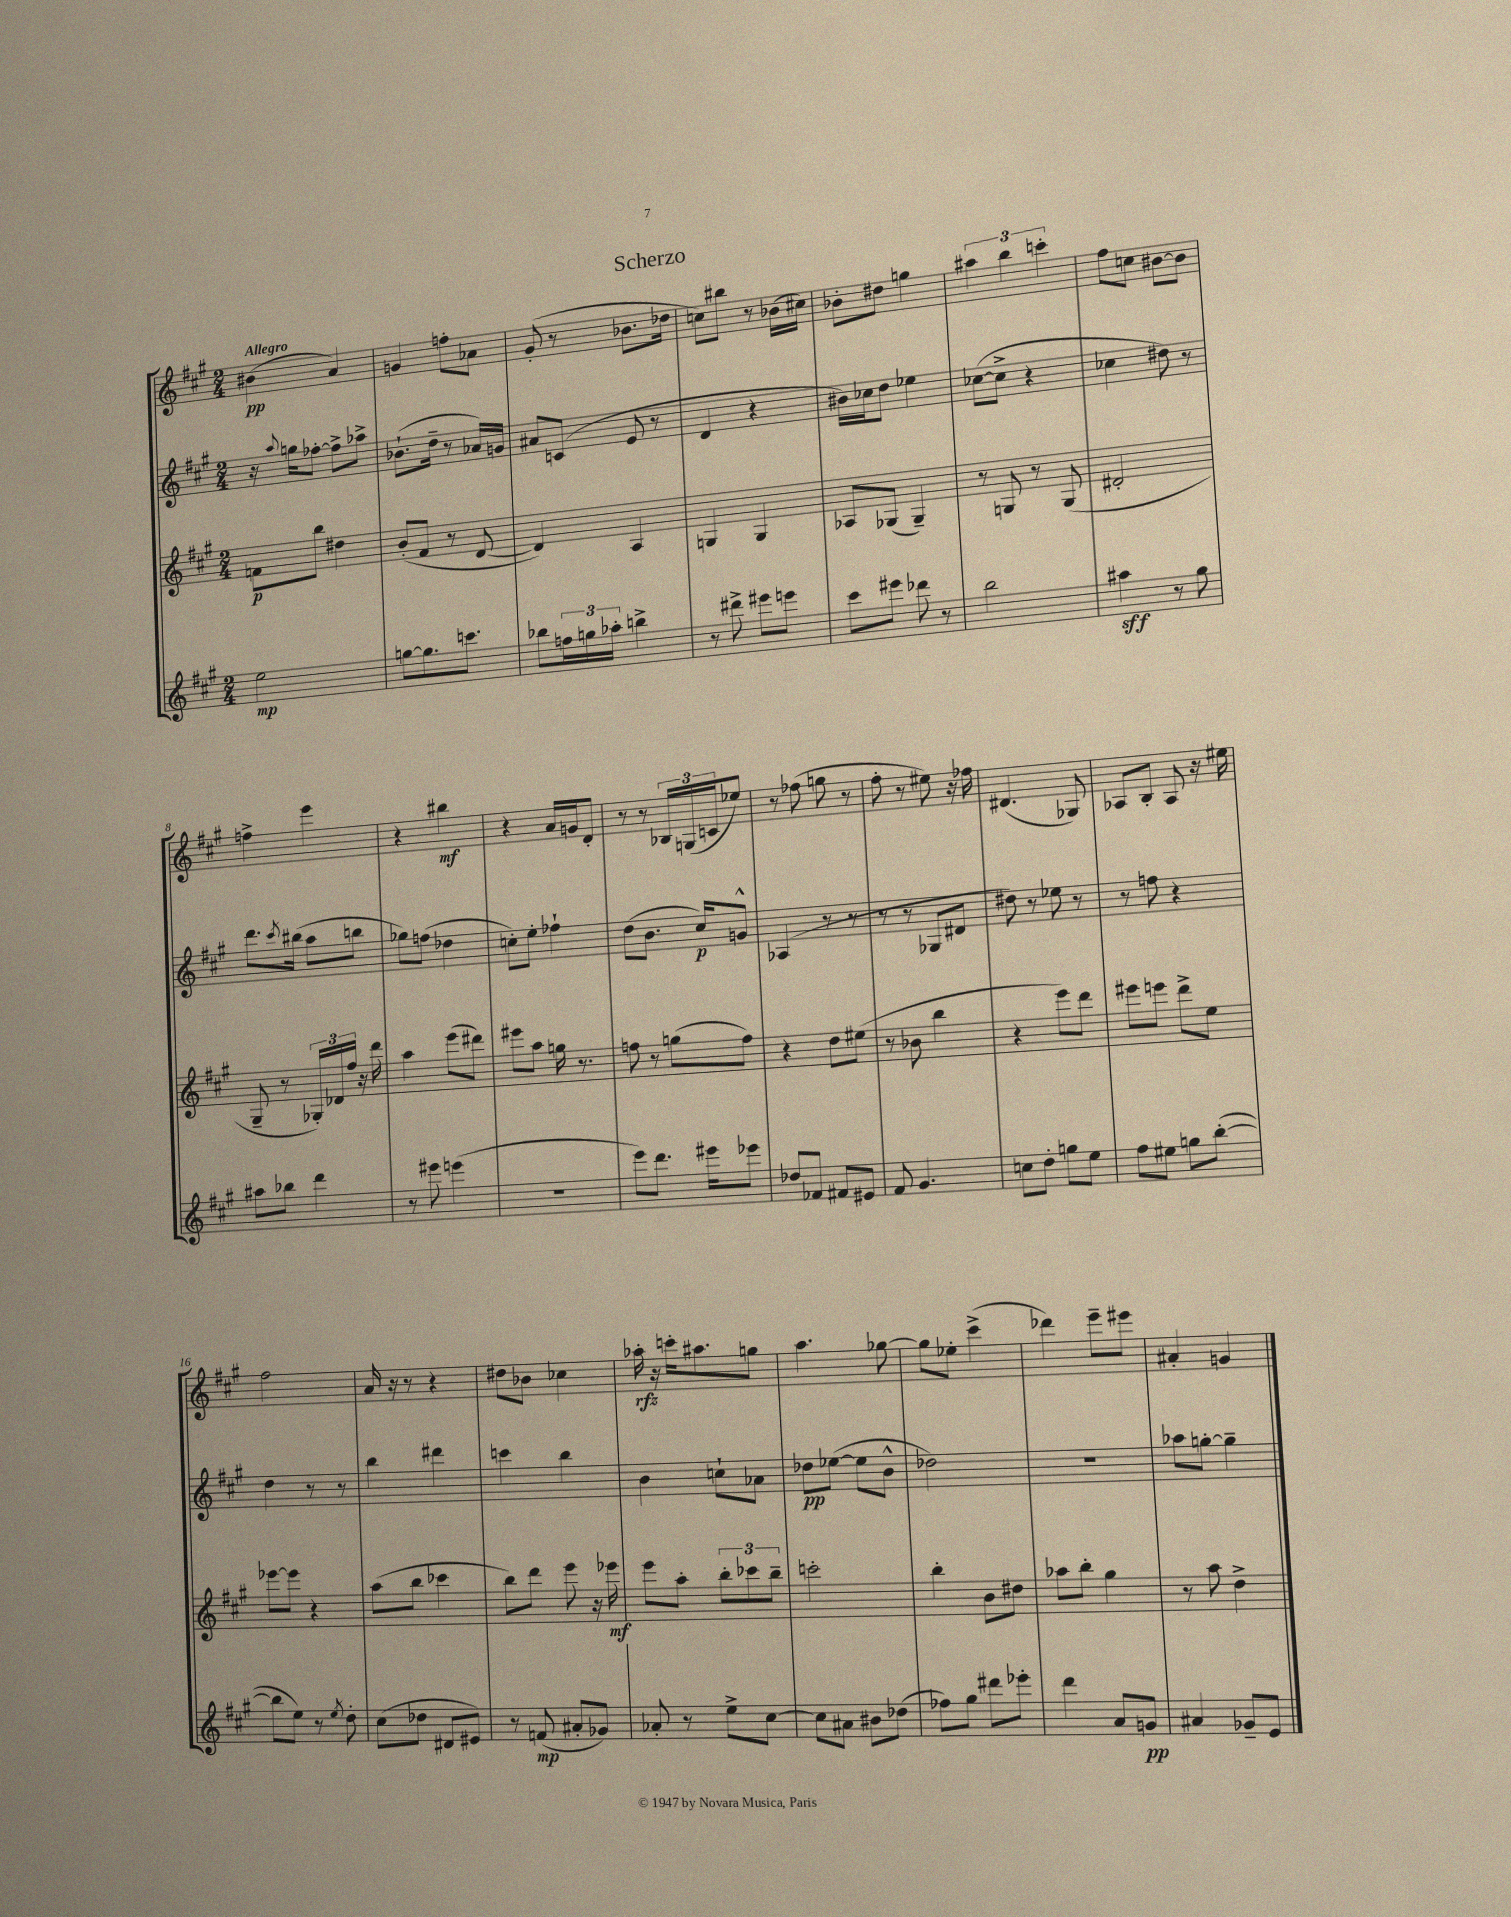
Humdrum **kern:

**kern	**dynam	**kern	**dynam	**kern	**dynam	**kern	**dynam
*part4	*part4	*part3	*part3	*part2	*part2	*part1	*part1
*staff4	*staff4	*staff3	*staff3	*staff2	*staff2	*staff1	*staff1
*clefG2	*	*clefG2	*	*clefG2	*	*clefG2	*
*k[f#c#g#]	*	*k[f#c#g#]	*	*k[f#c#g#]	*	*k[f#c#g#]	*
*M2/4	*	*M2/4	*	*M2/4	*	*M2/4	*
=1	=1	=1	=1	=1	=1	=1	=1
!	!	!	!	!	!	!LO:TX:a:B:t=Allegro	!
2ee\	mp	8fn\L	p	16r	.	(4b#X\	pp
.	.	.	.	8qqaa/	.	.	.
.	.	.	.	16ggn\KL	.	.	.
.	.	8bb\J	.	[8ff-X'\J	.	.	.
.	.	4dd#X\	.	8ff-^\L]	.	4a/)	.
.	.	.	.	8aa-X^\J	.	.	.
=2	=2	=2	=2	=2	=2	=2	=2
[8ggn\L	.	(8b'/L	.	(8.b-X`\L	.	4gn/	.
8.gg\]	.	8f#/J	.	.	.	.	.
.	.	.	.	16dd~\Jk	.	.	.
.	.	8r	.	8r	.	8ffn'\L	.
8.cccn\J	.	.	.	.	.	.	.
.	.	[8d/	.	16a-X/LL)	.	8a-X\J	.
.	.	.	.	16gn/JJ	.	.	.
=3	=3	=3	=3	=3	=3	=3	=3
8bb-X\L	.	4d/])	.	8a#X/L	.	(8g#'/	.
24ffn\L	.	.	.	(8cn/J	.	8r	.
24ggn\	.	.	.	.	.	.	.
24aa-X'\JJ	.	.	.	.	.	.	.
4bbn^\	.	4A/	.	8e/	.	8.b-X\L	.
.	.	.	.	8r	.	.	.
.	.	.	.	.	.	16dd-X\Jk	.
=4	=4	=4	=4	=4	=4	=4	=4
8r	.	4Gn/	.	4d/	.	8ccn\L)	.
8ddd#X^\	.	.	.	.	.	8bb#X\J	.
8eee#X\L	.	4G/	.	4r	.	8r	.
8eeen\J	.	.	.	.	.	(16b-X\LL	.
.	.	.	.	.	.	16cc#X\JJ)	.
=5	=5	=5	=5	=5	=5	=5	=5
8ccc#\L	.	8A-X/L	.	16b#X\LL)	.	8b-X'\L	.
.	.	.	.	16cc-X\J	.	.	.
8eee#X\J	.	(8G-X/J	.	8dd\J	.	8dd#X\J	.
8ddd-X\	.	4G-~/)	.	4ee-X\	.	4ggn\	.
8r	.	.	.	.	.	.	.
=6	=6	=6	=6	=6	=6	=6	=6
2bb\	.	8r	.	([8cc-X\L	.	6aa#X\	.
.	.	8Gn/	.	8cc-^\J]	.	.	.
.	.	.	.	.	.	6bb\	.
.	.	8r	.	4r	.	.	.
.	.	.	.	.	.	6cccn'\	.
.	.	(8G/	.	.	.	.	.
=7	=7	=7	=7	=7	=7	=7	=7
4aa#X\	sff	2d#X'/	.	4cc-X\	.	8ff#\L	.
.	.	.	.	.	.	8ccn\J	.
8r	.	.	.	8dd#X\)	.	[8b#X\L	.
8gg#\	.	.	.	8r	.	8b#\J]	.
!!LO:LB:g=z
=8	=8	=8	=8	=8	=8	=8	=8
8aa#X\L	.	8G#~/	.	8.ddd\L	.	4ffn^\	.
8bb-X\J	.	8r	.	.	.	.	.
.	.	.	.	8qccc#/	.	.	.
.	.	.	.	(16bb#X\Jk	.	.	.
4ddd\	.	24G-X'/LL)	.	8aa\L	.	4eee\	.
.	.	24d-X/	.	.	.	.	.
.	.	24ff#/JJ	.	.	.	.	.
.	.	16r	.	8bbn\J	.	.	.
.	.	16ddd\	.	.	.	.	.
=9	=9	=9	=9	=9	=9	=9	=9
8r	.	4aa\	.	8gg-X\L)	.	4r	.
8eee#X\	.	.	.	(8ffn\J	.	.	.
(4eeen\	.	(8eee\L	.	4dd-X\	.	4bb#X\	mf
.	.	8ddd#X\J)	.	.	.	.	.
=10	=10	=10	=10	=10	=10	=10	=10
2r	.	8eee#X\L	.	8ccn'\L)	.	4r	.
.	.	8aa\J	.	8ee'\J	.	.	.
.	.	16ggn\	.	4ff-X`\	.	16a/LL	.
.	.	8.r	.	.	.	16gn/J	.
.	.	.	.	.	.	8d'/J	.
=11	=11	=11	=11	=11	=11	=11	=11
8eee\L)	.	8ffn\	.	(8dd\L	.	8r	.
8.ddd\J	.	8r	.	8.b\J	.	8r	.
.	.	(8ggn\L	.	.	.	24B-X/LL	.
.	.	.	.	.	.	(24Gn/	.
16eee#X\KL	.	.	.	16cc#/KL)	p	.	.
.	.	.	.	.	.	24cn/J	.
8eee-X\J	.	8ff\J)	.	8gn^^/J	.	8ee-X/J)	.
=12	=12	=12	=12	=12	=12	=12	=12
8dd-X/L	.	4r	.	(4A-X/	.	8r	.
8f-X/J	.	.	.	.	.	(8ff-X\	.
8f#X/L	.	8dd\L	.	8r	.	8ggn\	.
8e#X/J	.	(8ee#X\J	.	8r	.	8r	.
=13	=13	=13	=13	=13	=13	=13	=13
8f#/	.	8r	.	8r	.	8ff#'\	.
4.g#/	.	8b-X\	.	8r	.	8r	.
.	.	4bb\	.	8G-X/L	.	8ee#X\)	.
.	.	.	.	8d#X/J	.	16r	.
.	.	.	.	.	.	16ff-X\	.
=14	=14	=14	=14	=14	=14	=14	=14
8ccn\L	.	4r	.	8dd#X\)	.	(4.d#X/	.
8dd'\J	.	.	.	8r	.	.	.
8ggn\L	.	8eee\L)	.	8ee-X\	.	.	.
8ee\J	.	8ddd\J	.	8r	.	8G-X/)	.
=15	=15	=15	=15	=15	=15	=15	=15
8ff#\L	.	8eee#X\L	.	8r	.	8A-X/L	.
8ee#X\J	.	8eeen\J	.	8ffn\	.	8B'/J	.
8ggn\L	.	8ddd^\L	.	4r	.	8A-/	.
([8bb'\J	.	8ee\J	.	.	.	16r	.
.	.	.	.	.	.	16ee#X\	.
!!LO:LB:g=z
=16	=16	=16	=16	=16	=16	=16	=16
8bb\L]	.	[8eee-X\L	.	4dd\	.	2ff#\	.
8ee\J)	.	8eee-\J]	.	.	.	.	.
8r	.	4r	.	8r	.	.	.
8qee/	.	.	.	.	.	.	.
8dd'\	.	.	.	8r	.	.	.
=17	=17	=17	=17	=17	=17	=17	=17
(8cc#\L	.	(8aa\L	.	4bb\	.	16a/	.
.	.	.	.	.	.	16r	.
8dd-X\J	.	8bb\J	.	.	.	8r	.
8d#X/L	.	4ccc-X\	.	4ddd#X\	.	4r	.
8e#X/J)	.	.	.	.	.	.	.
=18	=18	=18	=18	=18	=18	=18	=18
8r	.	8bb\L)	.	4cccn\	.	8dd#X\L	.
(8fn/	mp	8ddd\J	.	.	.	8b-X\J	.
8a#X'/L	.	8eee\	.	4bb\	.	4cc-X\	.
8g-X/J)	.	16r	.	.	.	.	.
.	.	16eee-X\	mf	.	.	.	.
=19	=19	=19	=19	=19	=19	=19	=19
8a-X'/	.	8eee\L	.	4b\	.	16aa-X'\	rfz
.	.	.	.	.	.	16r	.
8r	.	8aa'\J	.	.	.	16cccn'\KL	.
.	.	.	.	.	.	8.aa#X\	.
8ee^\L	.	12bb'\L	.	8ccn`\L	.	.	.
.	.	12ccc-X\	.	.	.	.	.
[8cc#\J	.	.	.	8a-X\J	.	8ggn\J	.
.	.	12bb~\J	.	.	.	.	.
=20	=20	=20	=20	=20	=20	=20	=20
8cc#\L]	.	2cccn'\	.	8dd-X\L	pp	4.aa\	.
8a#X\J	.	.	.	([8ee-X\J	.	.	.
8b#X\L	.	.	.	8ee-\L]	.	.	.
(8dd-X\J	.	.	.	8b^^\J	.	[8gg-X\	.
=21	=21	=21	=21	=21	=21	=21	=21
8ff-X\L)	.	4bb'\	.	2dd-X\)	.	8gg-\L]	.
8gg#\J	.	.	.	.	.	8ee-X'\J	.
8ddd#X\L	.	8b\L	.	.	.	(4ccc#^\	.
8eee-X'\J	.	8dd#X\J	.	.	.	.	.
=22	=22	=22	=22	=22	=22	=22	=22
4ddd\	.	8aa-X\L	.	2r	.	4ddd-X\)	.
.	.	8bb'\J	.	.	.	.	.
8a/L	.	4gg#\	.	.	.	8eee~\L	.
8gn/J	pp	.	.	.	.	8eee#X\J	.
=23	=23	=23	=23	=23	=23	=23	=23
4a#X/	.	8r	.	8aa-X\L	.	4a#X'/	.
.	.	8aa\	.	[8ggn'\J	.	.	.
8g-X~/L	.	4dd^\	.	4gg~\]	.	4gn/	.
8e/J	.	.	.	.	.	.	.
==	==	==	==	==	==	==	==
*-	*-	*-	*-	*-	*-	*-	*-
